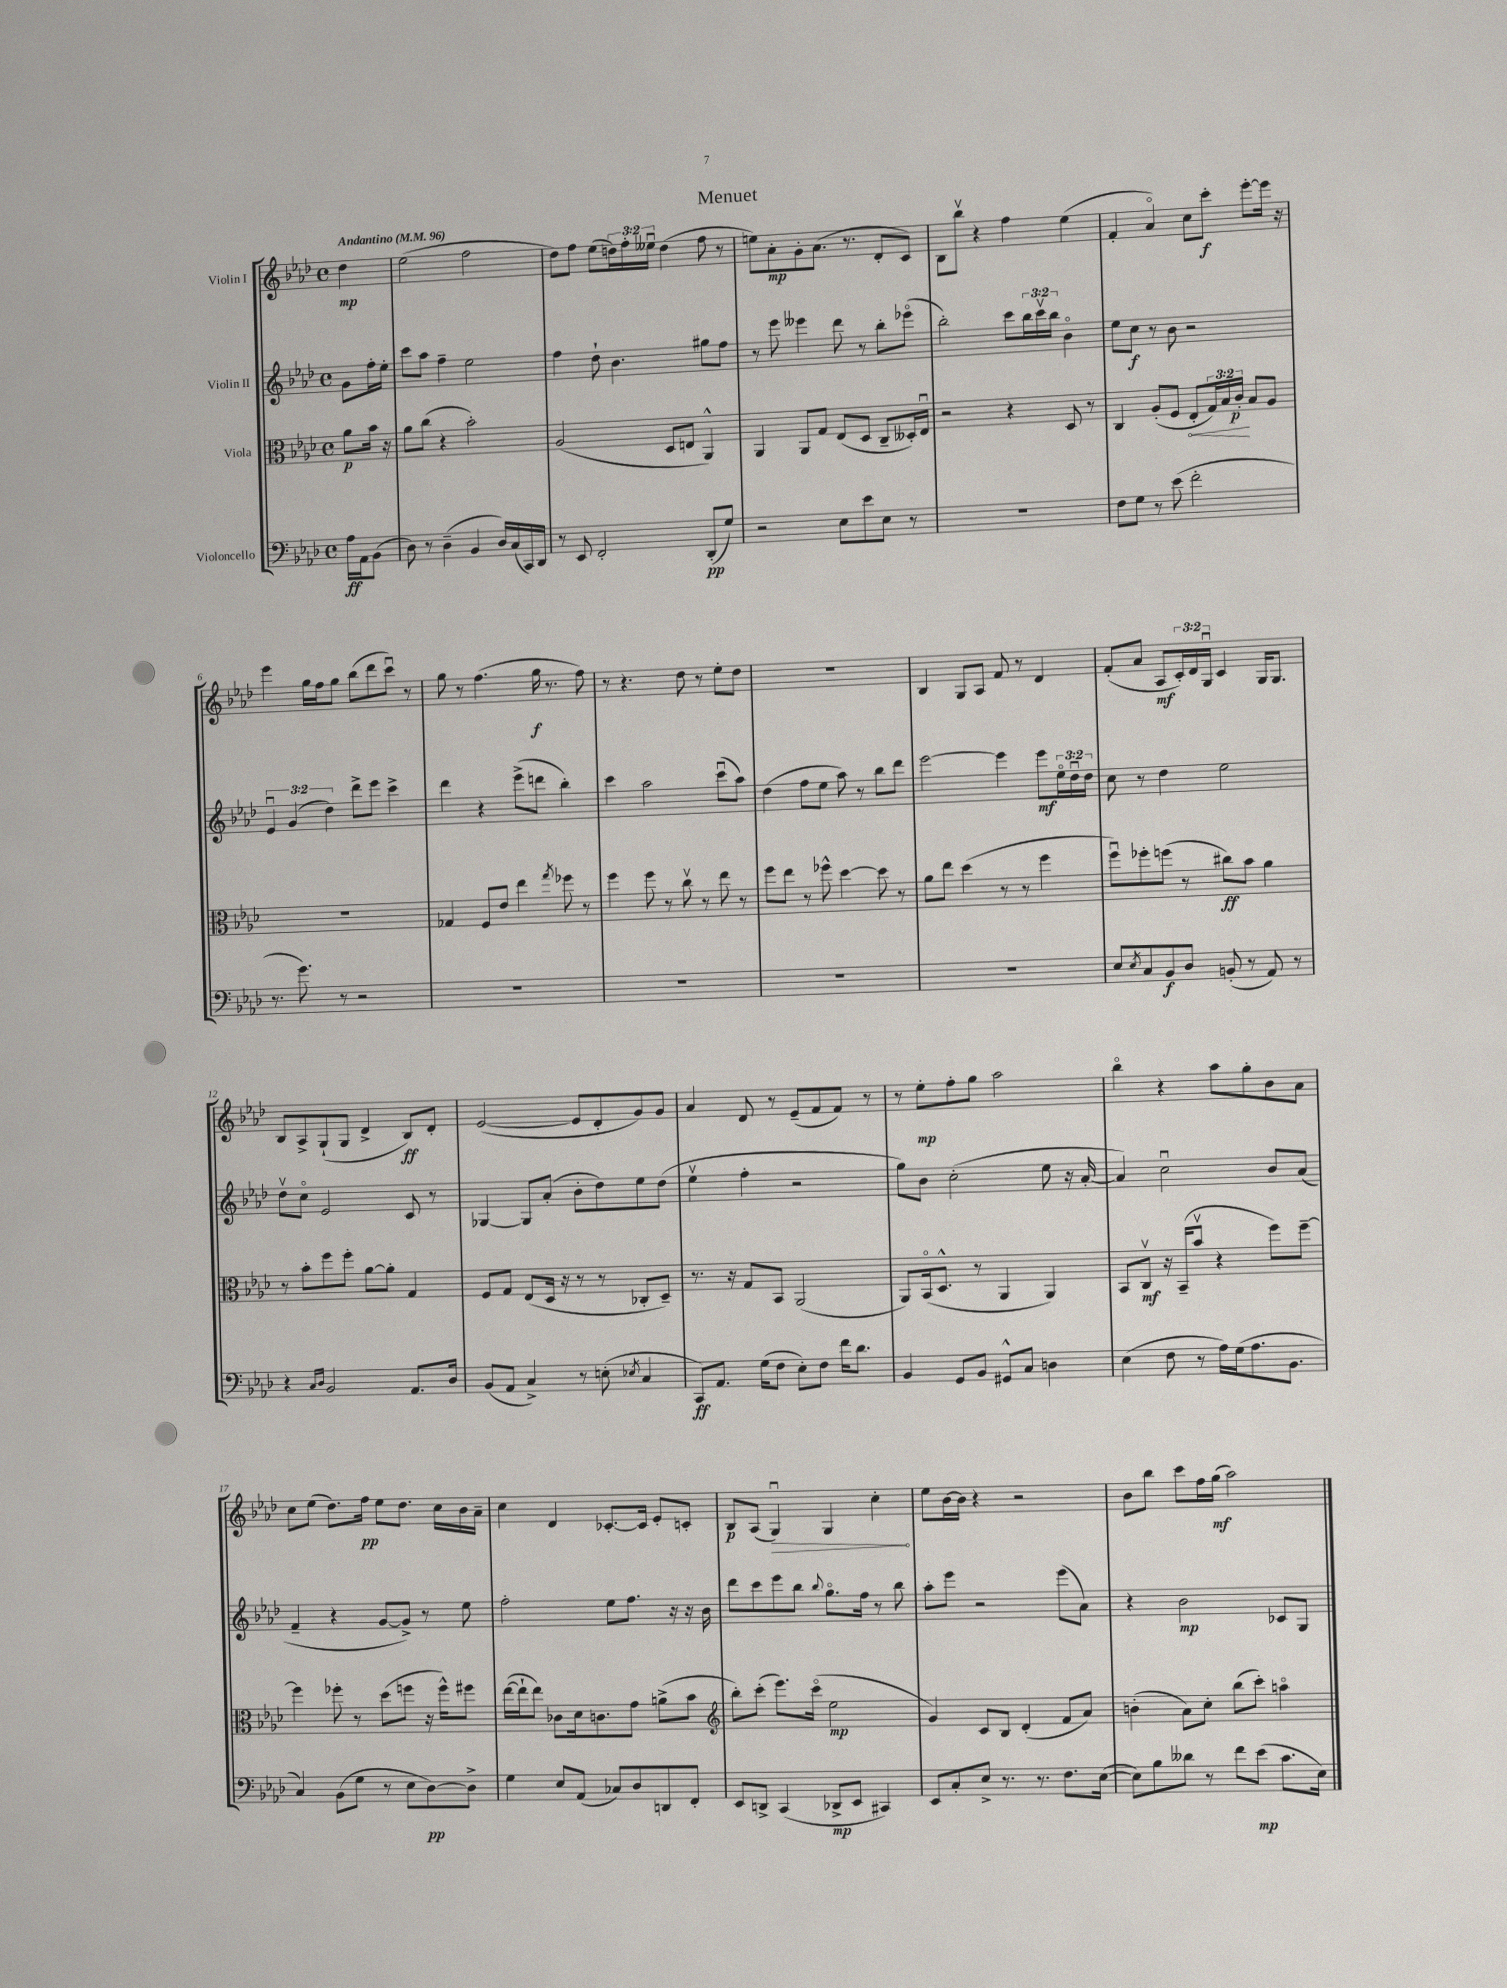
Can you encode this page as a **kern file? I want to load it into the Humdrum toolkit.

**kern	**kern	**kern	**kern
*staff4	*staff3	*staff2	*staff1
*clefF4	*clefC3	*clefG2	*clefG2
*k[b-e-a-d-]	*k[b-e-a-d-]	*k[b-e-a-d-]	*k[b-e-a-d-]
*M4/4	*M4/4	*M4/4	*M4/4
*met(c)	*met(c)	*met(c)	*met(c)
*MM96	*MM96	*MM96	*MM96
16A-	8a-	8g	4dd-
16AA-	.	.	.
(8BB-	16b-	16ff'	.
.	16r	16ee-'	.
=	=	=	=
8D-)	8a-	8ccc	(2ee-
8r	(8cc	8aa-	.
(4D-~	4r	4ff~	.
4BB-	2b-')	2ee-	2ff
16D-)	.	.	.
(16C	.	.	.
16CC)	.	.	.
16DD-	.	.	.
=	=	=	=
8r	(2A-	4ff	8dd-)
8EE-	.	.	8ff
2FF'	.	8dd-`	(8ee-
.	.	4.b-	24dd)
.	.	.	24ff'
.	.	.	24ee--u
.	8D-	.	(4dd
.	8E	.	.
(8DD-'	4AA-^^)	8gg#	8ff
8G)	.	8ff	8r
=	=	=	=
2r	4AA-	8r	8ee)
.	.	8eee-	8a-'
.	8AA-	4eee--	8g'
.	8G	.	(8.a-
8E-	(8E-	8ddd-	.
.	.	.	8.r
8e-	8D-	8r	.
8E-	8C~	8bb-'	8d-'
8r	16D--')	(8eee-o	8c)
.	16E-u	.	.
=	=	=	=
1r	2r	2bb-')	8B-
.	.	.	8bb-v
.	.	.	4r
.	4r	8ccc	4ff
.	.	24bb-	.
.	.	24cccv	.
.	.	24bb-	.
.	8D-	4b-o	(4ee-
.	8r	.	.
=	=	=	=
8F	4C	8ee-	4f'
8G	.	8cc	.
8r	(8A-'	8r	4a-o)
(8e-	8F	8b-	.
2f'	8E-'	2r	8cc
.	24G)	.	8ccc'
.	24B-	.	.
.	24c'	.	.
.	8B-	.	[8eee-'
.	8A-	.	16eee-]
.	.	.	16r
=	=	=	=
8.r	1r	6e-u	4eee-
.	.	(6g	.
8.g)	.	.	.
.	.	.	16gg
.	.	.	16ff
.	.	6dd-)	.
8r	.	.	8gg
2r	.	8ddd-^	(8bb-
.	.	8eee-	8ddd-
.	.	4ccc^	8cccu)
.	.	.	8r
=	=	=	=
1r	4G-	4ddd-	8gg
.	.	.	8r
.	8F	4r	(4.ff
.	8e-	.	.
.	4ee-	(8eee-^	.
.	.	8ddd	16gg
.	.	.	8.r
.	8qgg	.	.
.	8ff-	4bb-')	.
.	8r	.	8ff)
=	=	=	=
1r	4ff	4ccc	8r
.	.	.	4.r
.	8ff	2aa-	.
.	8r	.	.
.	8ccv	.	8dd-
.	8r	.	8r
.	8ee-	(8cccu	8ee-'
.	8r	8aa-)	8dd-
=	=	=	=
1r	8ff	(4dd-	1r
.	8ee-	.	.
.	8r	8ff	.
.	8ff-^^	8ee-	.
.	[4dd-	8aa-)	.
.	.	8r	.
.	8dd-]	8bb-	.
.	8r	8ddd-	.
=	=	=	=
1r	8a-	[2eee-	4B-
.	8ee-	.	.
.	(4dd-	.	8G
.	.	.	8A-
.	8r	4eee-]	8f
.	8r	.	8r
.	4ff	8eee-	4d-
.	.	24ee-o	.
.	.	24dd-u	.
.	.	24dd-	.
=	=	=	=
8E-	8ffu)	8cc	(8f'
8qE-	.	.	.
8C	8ff-'	8r	8a-
8BB-	(8ff	4dd-	8A-
8D-	8r	.	24c')
.	.	.	24d-
.	.	.	24Gu
(8BB'	8cc#)	2ee-	4c
8r	8b-	.	.
8AA-)	4a-	.	16G
.	.	.	8.G
8r	.	.	.
=	=	=	=
4r	8r	8dd-v	8B-
.	8b-'	8cco	8A-^
16qqC	.	.	.
16qqD-	.	.	.
2BB-	8ff	2e-	(8G`
.	8ff'	.	8G
.	[8a-	.	4d-^
.	8a-']	.	.
8.AA-	4G	8c	8B-)
.	.	8r	8d-'
16D-	.	.	.
=	=	=	=
(8BB-	8F	[4G-	([2e-
8AA-	8G	.	.
4C^)	(8E-	8G-]	.
.	16D-	(8a-'	.
.	16r	.	.
8r	8r	8b-'	8e-]
(8E'	8r	8dd-)	8d-'
8qE-	.	.	.
4C	8C-'	8ee-	8g)
.	8D-~)	(8dd-	8g
=	=	=	=
8CC)	8.r	4ee-v	4a-
8.AA-	.	.	.
.	16r	.	.
.	8G	4ff'	8d-
(16G	.	.	.
8F	8BB-	.	8r
8E-')	(2AA-	2r	(8e-~
8F	.	.	8f
16f	.	.	8f)
8.d-	.	.	.
.	.	.	8r
=	=	=	=
4BB-	8AA-)	8gg)	8r
.	(16BB-o	8b-	8ee-'
.	8.D-^^	.	.
8GG	.	(2cc'	8ff'
8BB-	8r	.	8gg
8GG#^^	4AA-	.	2aa-
8C	.	.	.
4D	4AA-)	8ee-	.
.	.	16r	.
.	.	[16a-'	.
=	=	=	=
(4E-	8BB-	4a-])	4bb-o
.	8Cv	.	.
8F	16r	2ccu	4r
.	(16BB-~	.	.
8r	8b-v	.	.
16A-)	4r	.	8aa-
(16G	.	.	.
8.A-	.	.	8gg'
.	8ff)	8b-	8b-
8.BB-	.	.	.
.	[8ff~	(8a-	8a-
=	=	=	=
4C)	4ff]	4f~	8cc
.	.	.	(8ee-
(8BB-	8ff-'	4r	8.dd-)
8G	8r	.	.
.	.	.	16ff
8r	(8dd-	[8g	8ee-
8E-	8ff	8g^])	8.dd-
[8D-)	16r	8r	.
.	16ff^^)	.	16cc
8D-^]	8ff#	8ee-	16b-
.	.	.	16a-~
=	=	=	=
4G	([16ee-	2ff'	4cc
.	16ee-`]	.	.
.	8ee-)	.	.
8E-	8c-	.	4d-
(8AA-	16d-	.	.
.	8.c	.	.
8C-)	.	8ee-	[8.c-'
8D-	8g	8.ff	.
.	.	.	16c-]
8DD	(8a^	.	8e-'
.	.	16r	.
8FF'	8b-	16r	8c'
.	.	16b-	.
=	=	=	=
*	*clefG2	*	*
8EE-	8bb-')	8ddd-	8B-
8DD^	(8ccc'	8ccc	(8A-
(4CC	8.eee-)	8eee-	4Gu)
.	.	8bb-	.
.	(16ccco	.	.
.	.	8qqbb-	.
8DD-^	2ee-	8.ggo	4G
8EE-	.	.	.
.	.	16ff	.
4CC#)	.	8r	4cc'
.	.	8bb-	.
=	=	=	=
8EE-	4g)	8aa-'	8ee-
8C'	.	8eee-	[16b-
.	.	.	16b-]
8E-^	8c	2r	4r
8.r	8B-	.	.
.	(4d-'	.	2r
8.r	.	.	.
8.F	8f	(8eee-	.
.	8a-)	8a-)	.
([16E-	.	.	.
=	=	=	=
8E-])	(4b'	4r	8b-
8B-	.	.	8bb-
8d--	8a-)	2b-	8ccc
8r	8cc'	.	16ff
.	.	.	(16gg
8f	(8bb-	.	2aa-)
(8e-	8ccc')	.	.
8.c	4aao	8c-	.
.	.	8G	.
16E-)	.	.	.
==	==	==	==
*-	*-	*-	*-
